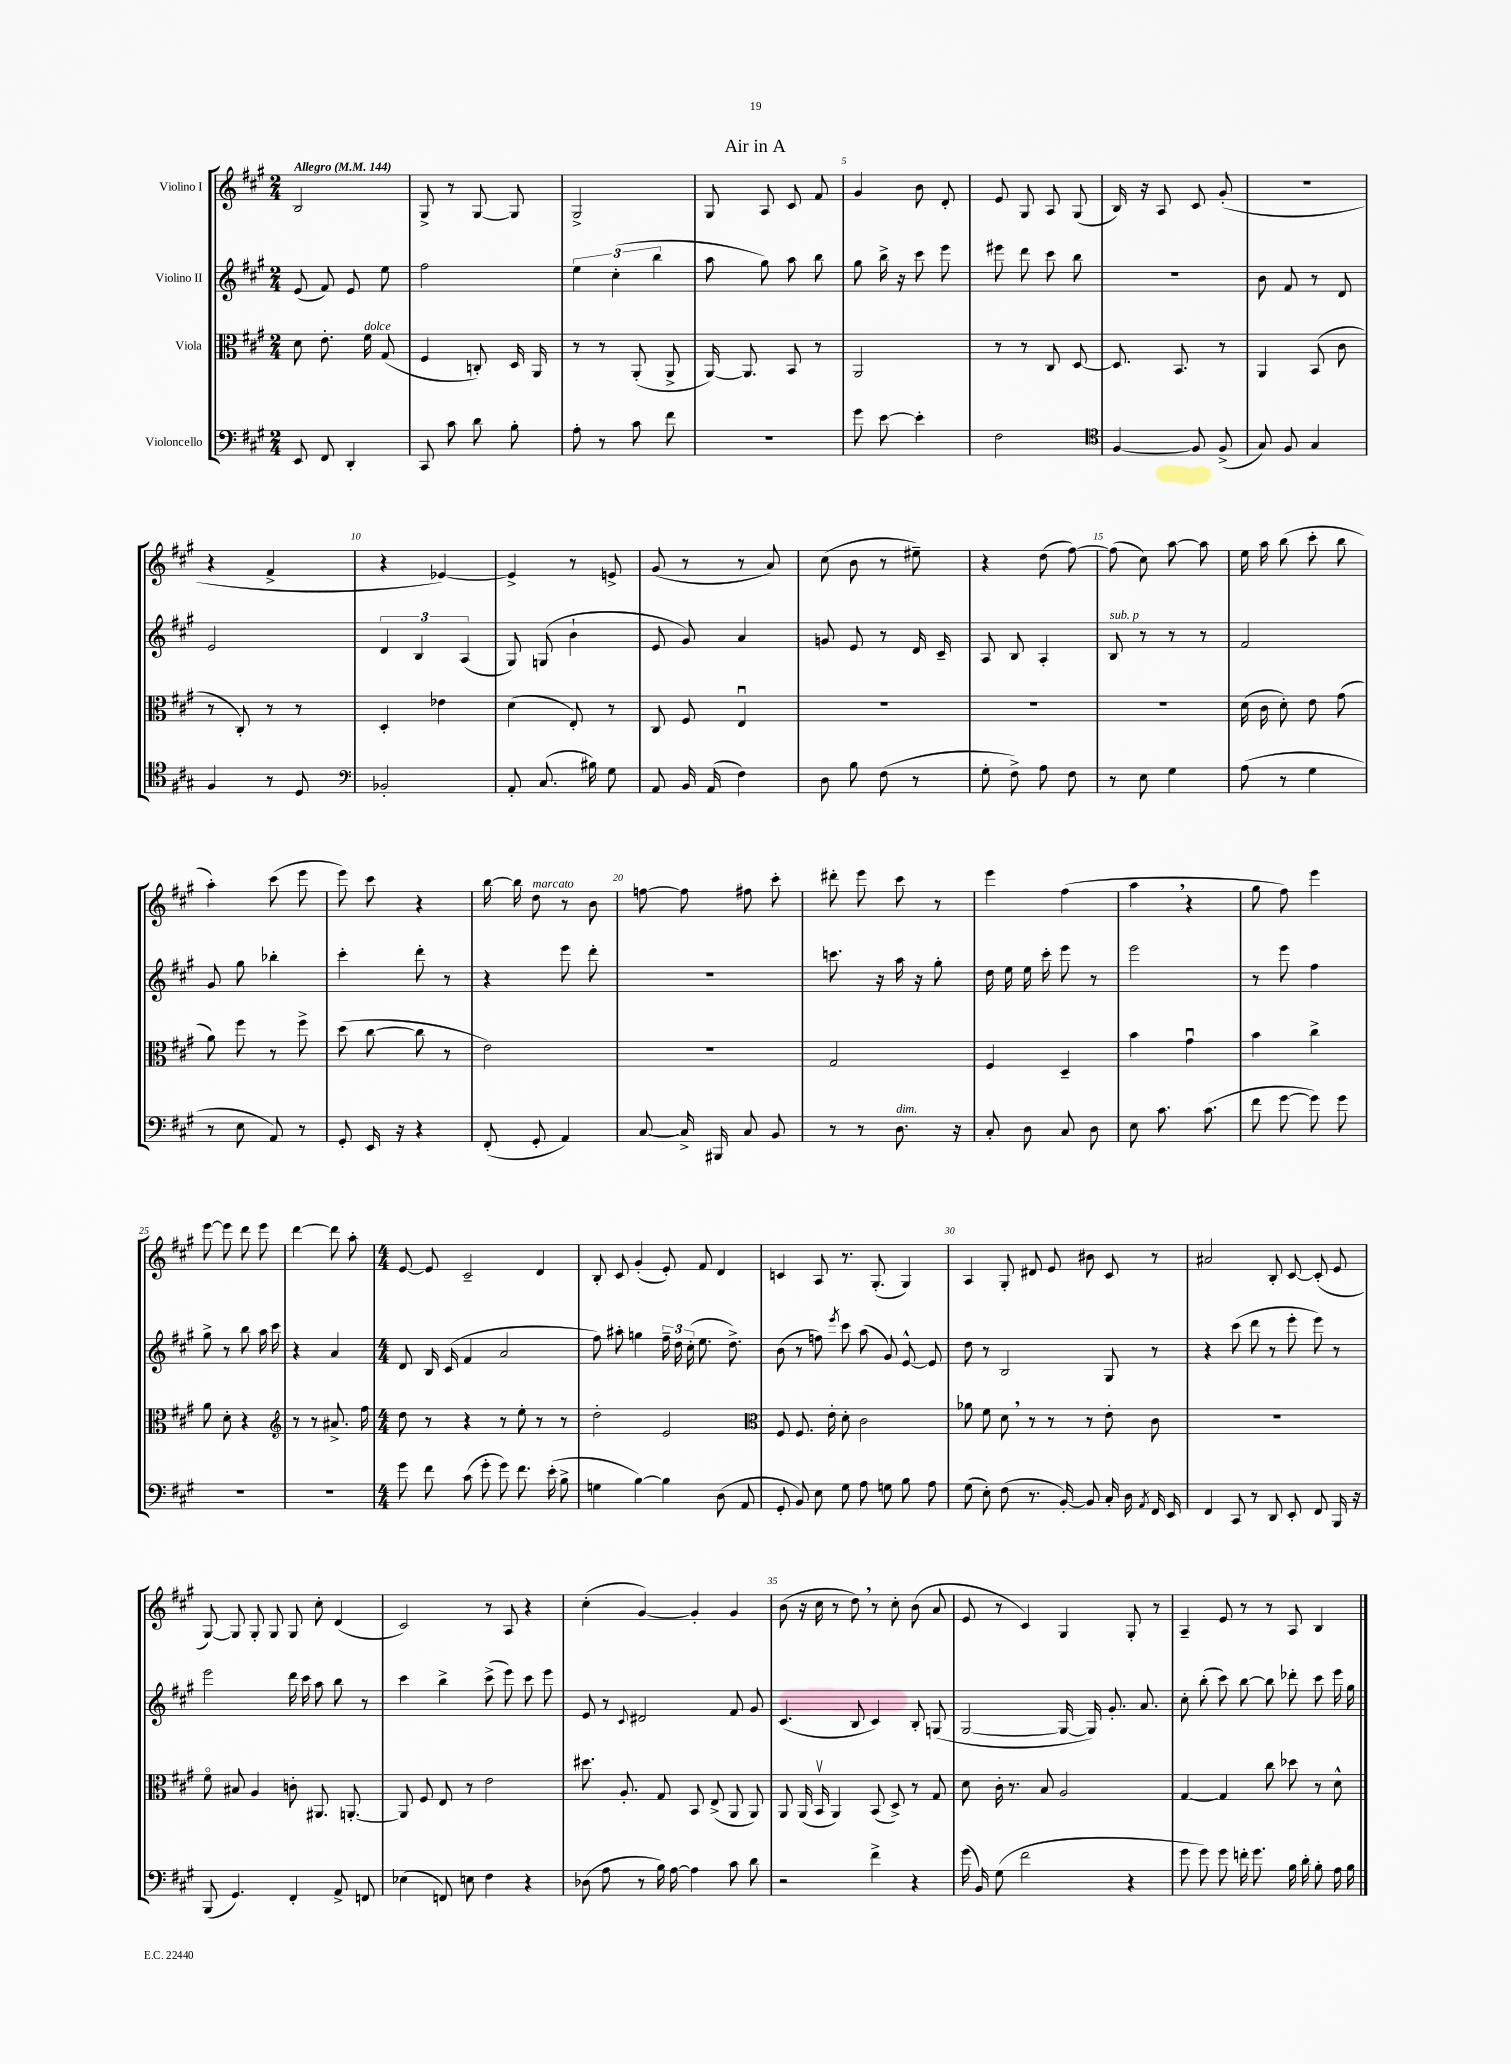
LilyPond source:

\header { title = "Air in A" }
<<
\new StaffGroup <<
\new Staff = "s0" \with { instrumentName = "Violino I" } {
    \clef treble \key a \major \numericTimeSignature \time 2/4 \tempo "Allegro" 4 = 144
    \autoBeamOff b2 |
    gis8-> r8 gis8~ gis8 |
    gis2-> |
    gis8 a8 cis'8 fis'8 |
    gis'4 b'8 d'8-. |
    e'8 gis8 a8 gis8( |
    b16) r16 a8 cis'8 gis'8-.( |
    r2 |
    r4 fis'4-> |
    r4 ees'4~) |
    ees'4-> r8 e'8-> |
    gis'8( r8 r8 a'8) |
    cis''8( b'8 r8 eis''8--) |
    r4 d''8( fis''8~) |
    fis''8( cis''8) a''8~ a''8 |
    e''16 a''16 b''8( cis'''8-. b''8 |
    a''4-.) cis'''8( e'''8 |
    e'''8) cis'''8 r4 |
    b''16~ b''16 d''8^\markup { \italic "marcato" } r8 b'8 |
    f''8~ f''8 fis''8 cis'''8-. |
    dis'''8-. e'''8 cis'''8 r8 |
    e'''4 fis''4( |
    a''4 \breathe r4 |
    gis''8 fis''8) e'''4 |
    e'''8~ e'''8 d'''8 e'''8 |
    d'''4~ d'''8 a''8-. |
    \numericTimeSignature \time 4/4 e'8~ e'8 cis'2-- d'4 |
    b8-. cis'8 gis'4-.( e'8-.) fis'8 d'4 |
    c'4 a8 r8. gis8.-.( gis4) |
    a4 gis8-. dis'8 e'8 bis'8 cis'8 r8 |
    ais'2 b8-. cis'8~ cis'8-.( e'8 |
    gis8~) gis8 gis8-. gis8 gis8 cis''8-. d'4( |
    cis'2) r8 a8 r4 |
    cis''4-.( gis'4~) gis'4-. gis'4 |
    b'8( r16 cis''16 r8 d''8) \breathe r8 cis''8-. b'8( a'8 |
    e'8 r8 cis'4) gis4 gis8-. r8 |
    a4-- e'8 r8 r8 a8 b4 \bar "|." |
}
\new Staff = "s1" \with { instrumentName = "Violino II" } {
    \clef treble \key a \major \numericTimeSignature \time 2/4
    \autoBeamOff e'8( fis'8) e'8 e''8 |
    fis''2 |
    \tuplet 3/2 { e''4 cis''4-.( b''4 } |
    a''8 gis''8) a''8 b''8 |
    gis''8 b''16-> r16 cis'''8 e'''8 |
    eis'''8 d'''8 cis'''8 b''8 |
    R2 |
    b'8 fis'8 r8 d'8 |
    e'2 |
    \tuplet 3/2 { d'4 b4 a4( } |
    gis8) g8( b'4-! |
    e'8 gis'8) a'4 |
    g'8 e'8 r8 d'16 cis'16-- |
    a8 b8 a4-. |
    b8^\markup { \italic "sub. p" } r8 r8 r8 |
    fis'2 |
    gis'8 gis''8 bes''4-. |
    cis'''4-. d'''8-. r8 |
    r4 e'''8 d'''8-. |
    r2 |
    c'''8. r16 a''16 r16 gis''8-. |
    d''16 e''16 e''16 cis'''16-. e'''8 r8 |
    e'''2 |
    r8 e'''8 fis''4 |
    gis''8-> r8 b''8 a''16 cis'''16 |
    r4 a'4 |
    \numericTimeSignature \time 4/4 d'8 b16 cis'16( fis'4 a'2 |
    fis''8) ais''8-. g''4 \tuplet 3/2 { fis''16-- d''16 cis''16-.( } e''8. d''8.->) |
    b'8( r8 f''8) \acciaccatura { e'''8 } cis'''8 a''8( gis'8) e'8~-^ e'8 |
    d''8 r8 b2 gis8 r8 |
    r4 cis'''8( d'''8 r8 e'''8-. e'''8) r8 |
    e'''2 d'''16 cis'''16 a''8 b''8 r8 |
    cis'''4 b''4-> cis'''8->( e'''8) cis'''8 e'''8 |
    e'8 r8 \appoggiatura { cis'8 } dis'2 fis'8 gis'8 |
    cis'4.( b8 cis'4) b8-. g8( |
    gis2~ gis16~ gis16) gis'8.-. a'8. |
    cis''8-. b''8-.( cis'''8) b''8~ b''8 des'''8-. cis'''8 e'''16 gis''16 \bar "|." |
}
\new Staff = "s2" \with { instrumentName = "Viola" } {
    \clef alto \key a \major \numericTimeSignature \time 2/4
    \autoBeamOff d'8 e'8.-. fis'16^\markup { \italic "dolce" } gis8( |
    fis4 c8-.) d16 a,16 |
    r8 r8 a,8-.( a,8-> |
    a,16~) a,8. b,8 r8 |
    a,2 |
    r8 r8 cis8 d8~ |
    d8. b,8. r8 |
    a,4 b,8( cis'8 |
    r8 cis8-.) r8 r8 |
    d4-. ees'4 |
    d'4( e8-.) r8 |
    cis8 fis8 e4\downbow |
    R2 |
    R2 |
    R2 |
    d'16( cis'16 d'8-.) e'8 gis'8( |
    a'8) fis''8 r8 fis''8-> |
    d''8( cis''8~ cis''8 r8 |
    e'2) |
    R2 |
    gis2 |
    fis4 d4-- |
    b'4 gis'4\downbow |
    b'4 cis''4-> |
    a'8 d'8-. r4 |
    \clef treble r8 r8 ais'8.-> fis''16 |
    \numericTimeSignature \time 4/4 d''8 r8 r4 r8 e''8-. r8 r8 |
    d''2-. e'2 |
    \clef alto fis8 fis8. e'16-. d'8-. cis'2 |
    aes'8 fis'8 d'8 \breathe r8 r8 r8 e'8-. cis'8 |
    R1 |
    fis'8\flageolet bis8 a4 c'8-. ais,8. a,8.~-. |
    a,8 fis8 e8 r8 e'2 |
    dis''8. a8.-. gis8 b,8 e8->( a,8 a,8) |
    a,8 a,16( b,16\upbow a,4) b,8( d8->) r8 gis8 |
    d'8 cis'16-. r8. b8 a2 |
    gis4~ gis4 cis''8 des''8 r8 d'8-^ \bar "|." |
}
\new Staff = "s3" \with { instrumentName = "Violoncello" } {
    \clef bass \key a \major \numericTimeSignature \time 2/4
    \autoBeamOff e,8 fis,8 d,4-. |
    cis,8 cis'8 d'8 b8-. |
    a8-. r8 cis'8 fis'8 |
    r2 |
    gis'8 e'8~ e'4-. |
    fis2 |
    \clef tenor fis4~ fis8 fis8->( |
    gis8) fis8 gis4 |
    fis4 r8 d8 |
    \clef bass bes,2-. |
    a,8-. cis8.( bis16) gis8 |
    a,8 b,16 a,16( fis4) |
    d8 b8 fis8( r8 |
    gis8-. fis8->) a8 fis8 |
    r8 e8 gis4 |
    a8( r8 gis4 |
    r8 e8 a,8) r8 |
    gis,8-. e,16 r16 r4 |
    fis,8-.( gis,8-. a,4) |
    cis8~ cis16-> bis,,16 cis8 b,8 |
    r8 r8 d8.^\markup { \italic "dim." } r16 |
    cis8-. d8 cis8 d8 |
    e8 cis'8. cis'8.( |
    fis'8 gis'8~ gis'8) gis'8 |
    R2 |
    R2 |
    \numericTimeSignature \time 4/4 gis'8 fis'8 cis'8( gis'8-. gis'8) fis'8. e'16-.( b8-> |
    g4 b4~) b4 d8( a,8 |
    gis,8-. b,8) e8 gis8 a8 g8 b8 a8 |
    gis8( e8-.) fis8( r8. b,16~-.) b,8 cis16-. d16 \acciaccatura { a,8 } fis,16 e,16 |
    fis,4 cis,8 r8 d,8 e,8-. fis,8 b,,16 r16 |
    b,,8( gis,4.) fis,4-. a,8-> f,8 |
    ees4( f,8) e8 fis4 r4 |
    des8( a8 r8 b16) a16~ a4 cis'8 d'8 |
    r2 fis'4-> r4 |
    gis'16( b,16) gis8( fis'2 r4 |
    gis'8 gis'8) gis'8 f'16-. gis'8. b16 d'16-. b8-. a16 b16 \bar "|." |
}
>>
>>
\layout { \context { \Score \override BarNumber.break-visibility = ##(#f #t #t) barNumberVisibility = #(every-nth-bar-number-visible 5) } }
